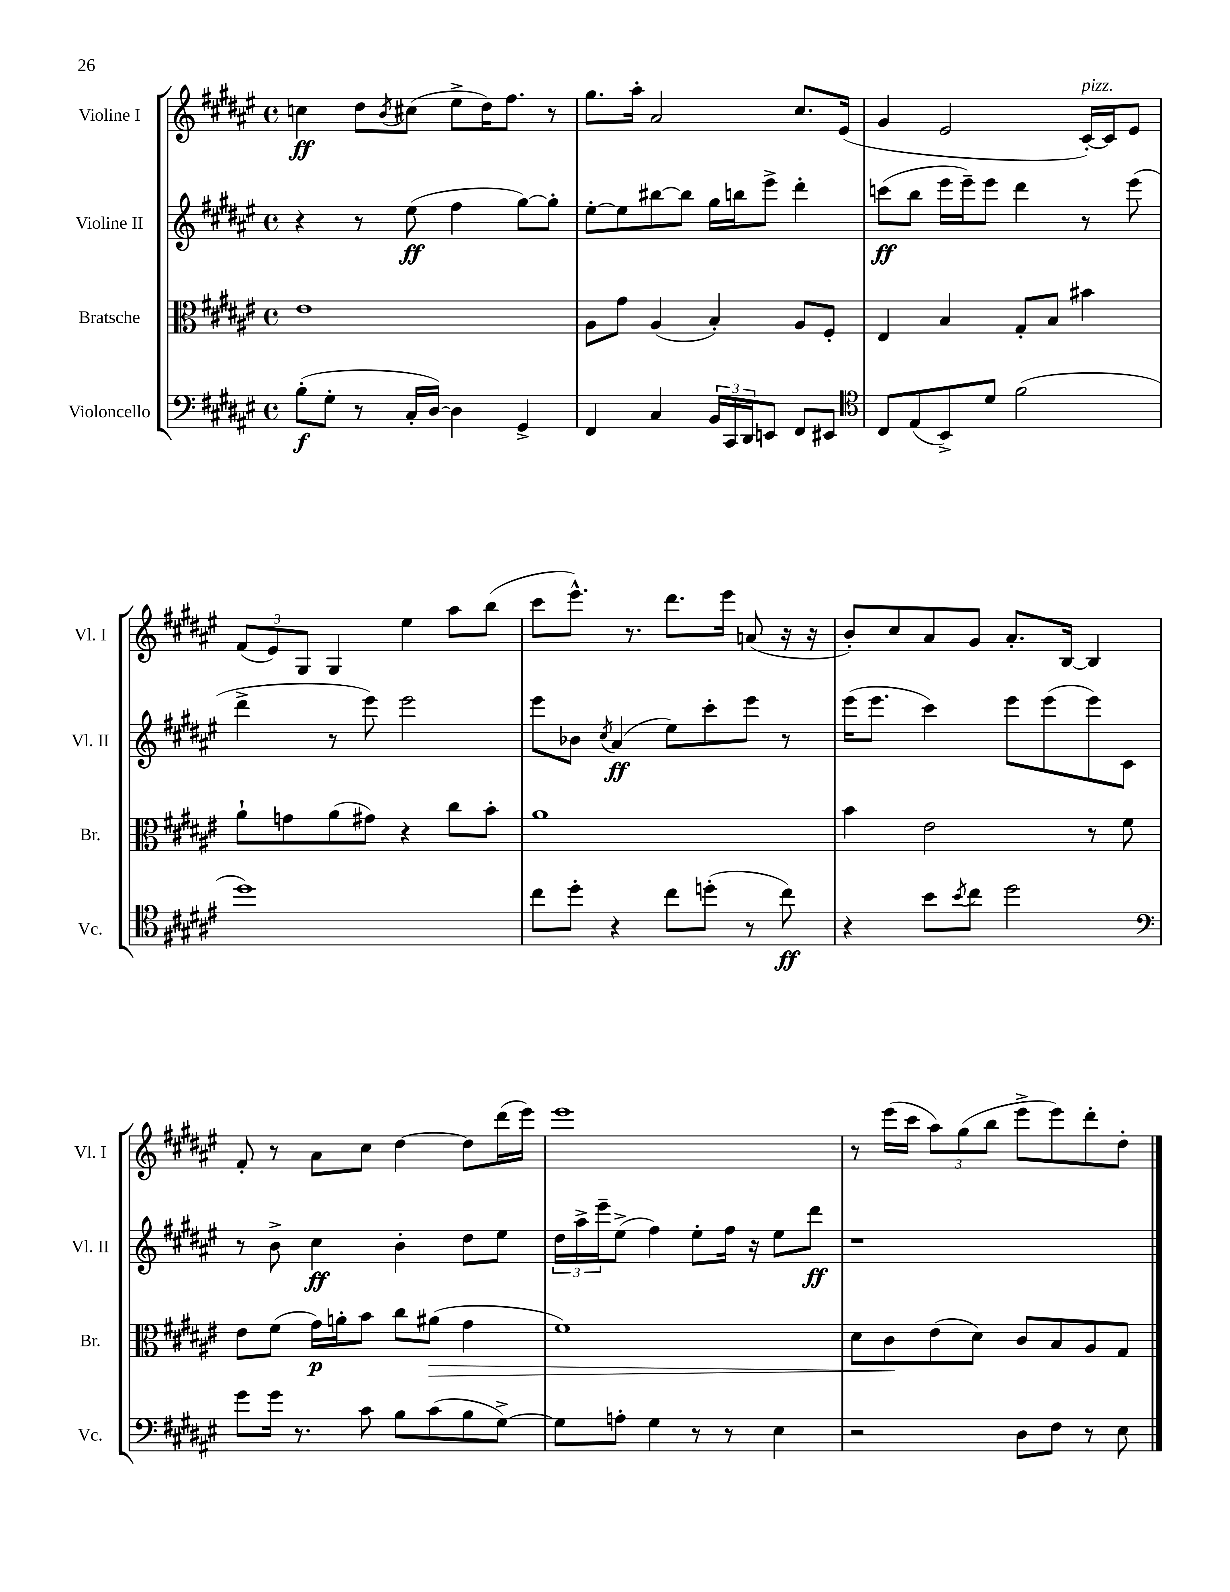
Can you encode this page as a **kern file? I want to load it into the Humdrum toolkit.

**kern	**kern	**kern	**kern
*staff4	*staff3	*staff2	*staff1
*clefF4	*clefC3	*clefG2	*clefG2
*k[f#c#g#d#a#e#]	*k[f#c#g#d#a#e#]	*k[f#c#g#d#a#e#]	*k[f#c#g#d#a#e#]
*M4/4	*M4/4	*M4/4	*M4/4
*met(c)	*met(c)	*met(c)	*met(c)
(8B'	1e#	4r	4cc
8G#'	.	.	.
8r	.	8r	8dd#
.	.	.	8qb
16C#'	.	(8ee#	(8cc#
[16D#)	.	.	.
4D#]	.	4ff#	8ee#^
.	.	.	16dd#)
.	.	.	8.ff#
4GG#^	.	[8gg#)	.
.	.	8gg#']	8r
=	=	=	=
4FF#	8A#	[8ee#'	8.gg#
.	8g#	8ee#]	.
.	.	.	16aa#'
4C#	(4A#	[8bb#	2a#
.	.	8bb#]	.
24BB	4B')	16gg#	.
24CC#	.	.	.
.	.	16bb	.
24DD#	.	.	.
8EE	.	8eee#^	.
8FF#	8A#	4ddd#'	8.cc#
8EE#	8F#'	.	.
.	.	.	(16e#
=	=	=	=
*clefC4	*	*	*
8C#	4E#	(8ccc	4g#
(8E#	.	8bb	.
8BB^)	4B	16eee#	2e#
.	.	16eee#~)	.
8d#	.	8eee#	.
(2f#	8G#'	4ddd#	.
.	8B	.	.
.	4b#	8r	[16c#')
.	.	.	16c#]
.	.	(8eee#	8e#
=	=	=	=
1dd#)	8a#`	4ddd#^	(12f#
.	.	.	12e#)
.	8g	.	.
.	.	.	12G#
.	(8a#	8r	4G#
.	8g#)	8eee#)	.
.	4r	2eee#	4ee#
.	8cc#	.	8aa#
.	8b'	.	(8bb
=	=	=	=
8cc#	1a#	8eee#	8ccc#
8dd#'	.	8b-	8.eee#^^)
.	.	8qcc#	.
4r	.	(4a#	.
.	.	.	8.r
8cc#	.	8ee#)	8.ddd#
(8dd'	.	8ccc#'	.
.	.	.	16eee#
8r	.	8eee#	(8a
8cc#)	.	8r	16r
.	.	.	16r
=	=	=	=
4r	4b	(16eee#	8b')
.	.	8.eee#	.
.	.	.	8cc#
8b	2e#	4ccc#)	8a#
8qb	.	.	.
8cc#	.	.	8g#
2dd#	.	8eee#	8.a#'
.	.	(8eee#	.
.	.	.	[16B
.	8r	8eee#)	4B]
.	8f#	8c#	.
=	=	=	=
*clefF4	*	*	*
8g#	8e#	8r	8f#'
16g#	(8f#	8b^	8r
8.r	.	.	.
.	16g#)	4cc#	8a#
.	16a'	.	.
8c#	8b	.	8cc#
8B	8cc#	4b'	[4dd#
(8c#	(8a#	.	.
8B	4g#	8dd#	8dd#]
[8G#^)	.	8ee#	(16ddd#
.	.	.	16eee#)
=	=	=	=
8G#]	1f#)	24dd#	1eee#
.	.	24aa#^	.
.	.	24eee#~	.
8A'	.	(8ee#^	.
4G#	.	4ff#)	.
8r	.	8ee#'	.
8r	.	16ff#	.
.	.	16r	.
4E#	.	8ee#	.
.	.	8ddd#	.
=	=	=	=
2r	8d#	1r	8r
.	8c#	.	(16eee#
.	.	.	16ccc#
.	(8e#	.	12aa#)
.	.	.	(12gg#
.	8d#)	.	.
.	.	.	12bb
8D#	8c#	.	8eee#^
8F#	8B	.	8eee#)
8r	8A#	.	8ddd#'
8E#	8G#	.	8dd#'
==	==	==	==
*-	*-	*-	*-
